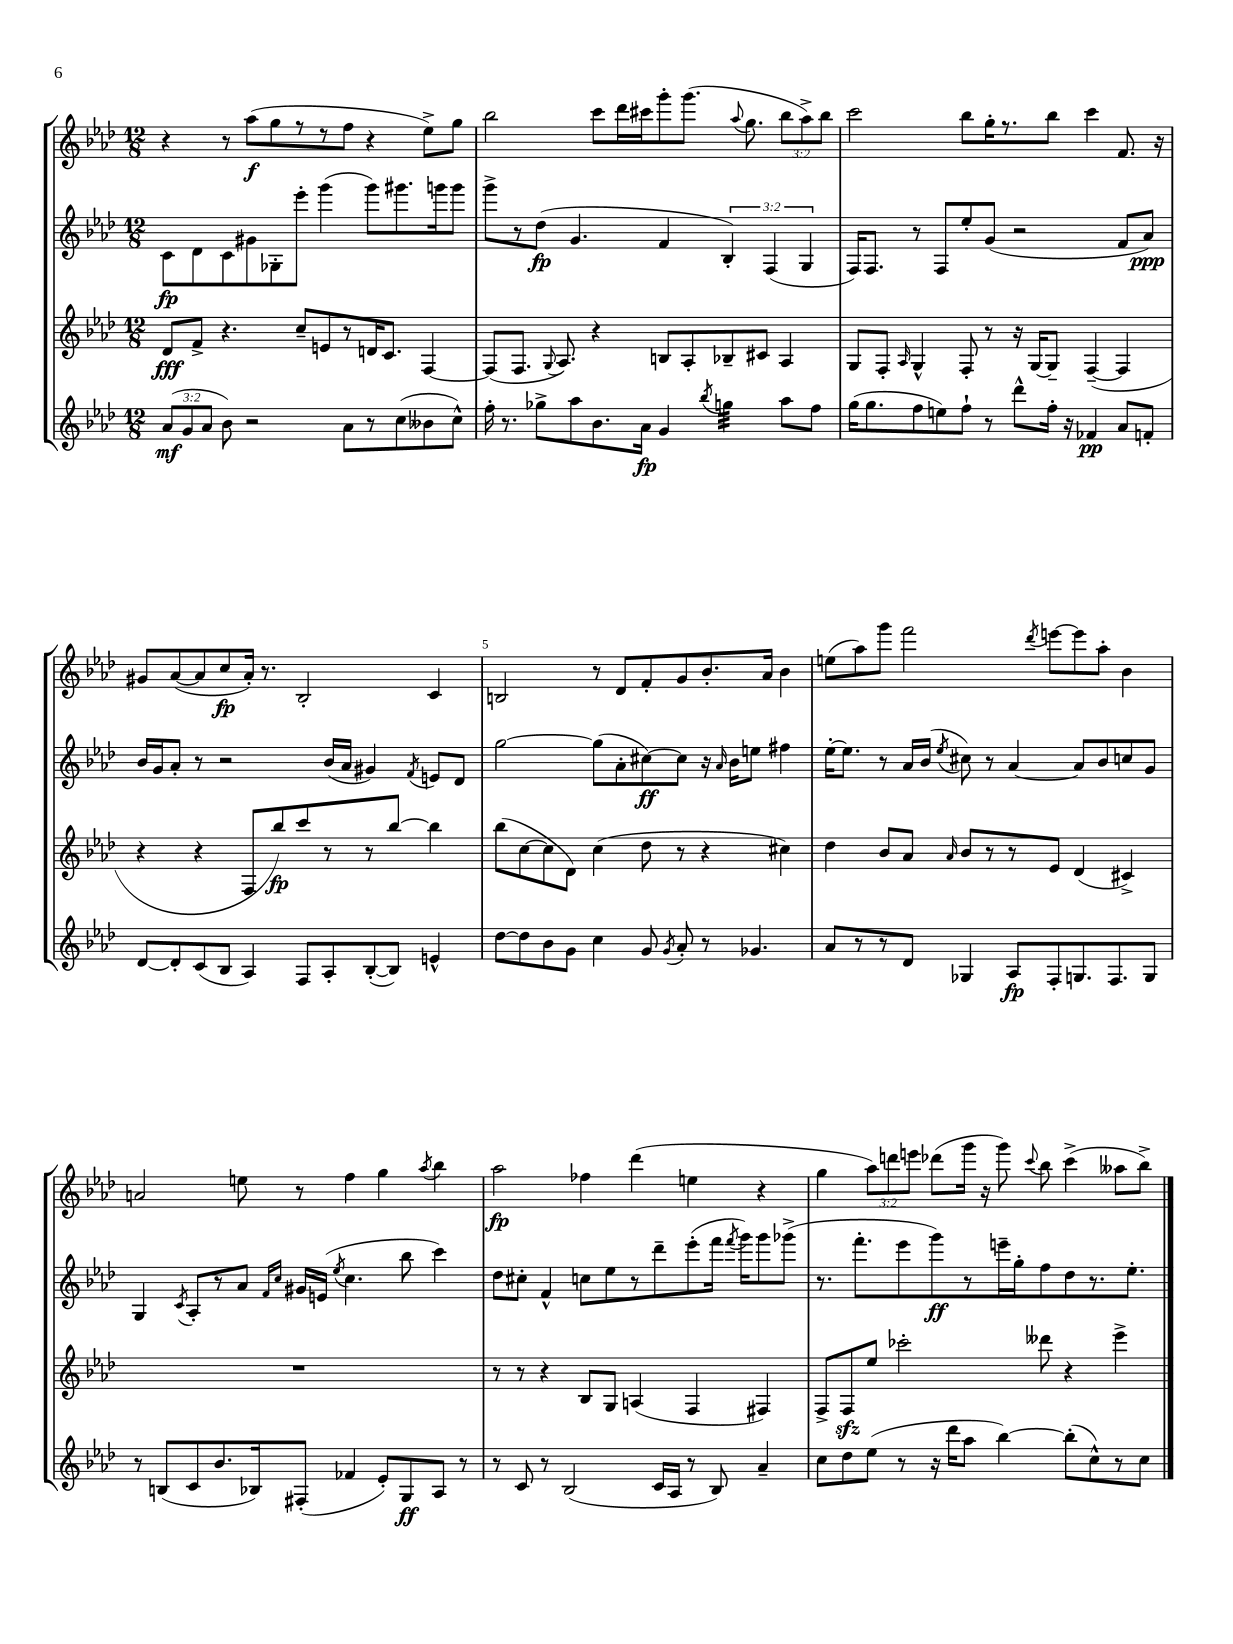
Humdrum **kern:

**kern	**dynam	**kern	**dynam	**kern	**dynam	**kern	**dynam
*part4	*part4	*part3	*part3	*part2	*part2	*part1	*part1
*staff4	*staff4	*staff3	*staff3	*staff2	*staff2	*staff1	*staff1
*clefG2	*	*clefG2	*	*clefG2	*	*clefG2	*
*k[b-e-a-d-]	*	*k[b-e-a-d-]	*	*k[b-e-a-d-]	*	*k[b-e-a-d-]	*
*M12/8	*	*M12/8	*	*M12/8	*	*M12/8	*
=1	=1	=1	=1	=1	=1	=1	=1
(12a-/L	mf	8d-/L	fff	8c\L	fp	4r	.
12g/	.	.	.	.	.	.	.
.	.	8f^/J	.	8d-\	.	.	.
12a-/J	.	.	.	.	.	.	.
8b-\)	.	4.r	.	8c\	.	8r	.
2r	.	.	.	8g#X\	.	(8aa-\L	f
.	.	.	.	8G-X'\	.	8gg\	.
.	.	8cc~/L	.	8eee-'\J	.	8r	.
.	.	8en/	.	(4ggg\	.	8r	.
8a-\L	.	8r	.	.	.	8ff\J	.
8r	.	16dn/K	.	8ggg\L)	.	4r	.
.	.	8.c/J	.	.	.	.	.
(8cc\	.	.	.	8.ggg#X\	.	.	.
8b--X\	.	[4F/	.	.	.	8ee-^\L)	.
.	.	.	.	16gggn\k	.	.	.
8cc^^\J)	.	.	.	8ggg\J	.	8gg\J	.
=2	=2	=2	=2	=2	=2	=2	=2
16ff'\	.	(8F/L]	.	8ggg^\L	.	2bb-\	.
8.r	.	.	.	.	.	.	.
.	.	8.F/J	.	8r	.	.	.
8gg-X^\L	.	.	.	(8dd-\J	fp	.	.
.	.	8qqG/	.	.	.	.	.
.	.	8.A-/)	.	.	.	.	.
8aa-\	.	.	.	4.g/	.	.	.
8.b-\	.	4r	.	.	.	8ccc\L	.
.	.	.	.	.	.	16ddd-\L	.
16a-\Jk	fp	.	.	.	.	16ccc#X\J	.
4g/	.	8Bn/L	.	4f/	.	8ggg'\	.
.	.	8A-'/	.	.	.	(8.ggg\J	.
8qbb-/	.	.	.	.	.	.	.
*tremolo	*	*	*	*	*	*	*
32ggn\LLL	.	8B-X~/	.	6B-'/)	.	.	.
32ggn\	.	.	.	.	.	.	.
.	.	.	.	.	.	8qqaa-/	.
32ggn\	.	.	.	.	.	8.gg\	.
32ggn\	.	.	.	.	.	.	.
32ggn\	.	8c#X/J	.	.	.	.	.
32ggn\	.	.	.	.	.	.	.
.	.	.	.	(6F/	.	.	.
32ggn\	.	.	.	.	.	.	.
32ggn\JJJ	.	.	.	.	.	.	.
*Xtremolo	*	*	*	*	*	*	*
8aa-\L	.	4A-/	.	.	.	12bb-\L	.
.	.	.	.	6G/	.	12aa-^\)	.
8ff\J	.	.	.	.	.	.	.
.	.	.	.	.	.	12bb-\J	.
=3	=3	=3	=3	=3	=3	=3	=3
(16gg\KL	.	8G/L	.	16F/KL)	.	2ccc\	.
8.gg\	.	.	.	8.F/J	.	.	.
.	.	8F'/J	.	.	.	.	.
.	.	16qqA-/	.	.	.	.	.
8ff\	.	4G^^/	.	8r	.	.	.
8een\)	.	.	.	8F/L	.	.	.
8ff`\J	.	8F'/	.	8ee-'/	.	8bb-\L	.
8r	.	8r	.	(8g/J	.	16gg'\K	.
.	.	.	.	.	.	8.r	.
8ddd-^^\L	.	16r	.	2r	.	.	.
.	.	[16G/KL	.	.	.	.	.
16ff'\Jk	.	8G~/J]	.	.	.	8bb-\J	.
16r	.	.	.	.	.	.	.
4f-X/	pp	([4F~/	.	.	.	4ccc\	.
8a-/L	.	4F/]	.	8f/L	.	8.f/	.
8fn'/J	.	.	.	8a-/J)	ppp	.	.
.	.	.	.	.	.	16r	.
!!LO:LB:g=z
=4	=4	=4	=4	=4	=4	=4	=4
[8d-/L	.	4r	.	16b-/LL	.	8g#X/L	.
.	.	.	.	16g/J	.	.	.
8d-'/]	.	.	.	8a-'/J	.	([8a-/	.
(8c/	.	4r	.	8r	.	8a-/]	.
8B-/J	.	.	.	2r	.	8cc/	fp
4A-/)	.	8F/L	.	.	.	16a-'/Jk)	.
.	.	.	.	.	.	8.r	.
.	.	8bb-/)	fp	.	.	.	.
8F/L	.	8ccc/	.	.	.	2B-'/	.
8A-'/	.	8r	.	(16b-/LL	.	.	.
.	.	.	.	16a-/JJ	.	.	.
([8B-'/	.	8r	.	4g#X/)	.	.	.
8B-/J])	.	[8bb-/J	.	.	.	.	.
.	.	.	.	8qf/	.	.	.
4en^^/	.	4bb-\]	.	8en/L	.	4c/	.
.	.	.	.	8d-/J	.	.	.
=5	=5	=5	=5	=5	=5	=5	=5
[8dd-\L	.	(8bb-\L	.	[2gg\	.	2Bn/	.
8dd-\]	.	[8cc\	.	.	.	.	.
8b-\	.	8cc\]	.	.	.	.	.
8g\J	.	8d-\J)	.	.	.	.	.
4cc\	.	(4cc\	.	(8gg\L]	.	8r	.
.	.	.	.	8a-'\	.	8d-/L	.
8g/	.	8dd-\	.	[8cc#X\)	ff	8f'/	.
8qg/	.	.	.	.	.	.	.
8a-'/	.	8r	.	8cc#\J]	.	8g/	.
8r	.	4r	.	16r	.	8.b-'/	.
.	.	.	.	16qqa-/	.	.	.
.	.	.	.	16b-\KL	.	.	.
4.g-X/	.	.	.	8een\J	.	.	.
.	.	.	.	.	.	16a-/Jk	.
.	.	4cc#X\)	.	4ff#X\	.	4b-\	.
=6	=6	=6	=6	=6	=6	=6	=6
8a-/L	.	4dd-\	.	[16ee-'\KL	.	(8een\L	.
.	.	.	.	8.ee-\J]	.	.	.
8r	.	.	.	.	.	8aa-\)	.
8r	.	8b-/L	.	8r	.	8ggg\J	.
8d-/J	.	8a-/J	.	16a-/LL	.	2fff\	.
.	.	.	.	(16b-/JJ	.	.	.
.	.	16qqa-/	.	8qee-/	.	.	.
4G-X/	.	8b-/L	.	8cc#X\)	.	.	.
.	.	8r	.	8r	.	.	.
8A-/L	fp	8r	.	[4a-/	.	.	.
.	.	.	.	.	.	8qddd-/	.
8F'/	.	8e-/J	.	.	.	[8eeen\L	.
8.Gn/	.	(4d-/	.	8a-/L]	.	8eee\]	.
.	.	.	.	8b-/	.	8aa-'\J	.
8.F/	.	.	.	.	.	.	.
.	.	4c#X^/)	.	8ccn/	.	4b-\	.
8G/J	.	.	.	8g/J	.	.	.
!!LO:LB:g=z
=7	=7	=7	=7	=7	=7	=7	=7
8r	.	1.r	.	4G/	.	2an/	.
(8Bn/L	.	.	.	.	.	.	.
.	.	.	.	8qc/	.	.	.
8c/	.	.	.	8A-'/L	.	.	.
8.b-/	.	.	.	8r	.	.	.
.	.	.	.	8a-/J	.	8een\	.
16B-X/k)	.	.	.	.	.	.	.
.	.	.	.	16qqf/LL	.	.	.
.	.	.	.	16qqcc/JJ	.	.	.
(8F#X'/J	.	.	.	16g#X/LL	.	8r	.
.	.	.	.	(16en/JJ	.	.	.
.	.	.	.	8qee-/	.	.	.
4f-X/	.	.	.	4.cc\	.	4ff\	.
8e-'/L)	.	.	.	.	.	4gg\	.
8G/	ff	.	.	8bb-\	.	.	.
.	.	.	.	.	.	8qaa-/	.
8A-/J	.	.	.	4ccc\)	.	4bb-\	.
8r	.	.	.	.	.	.	.
=8	=8	=8	=8	=8	=8	=8	=8
8r	.	8r	.	8dd-\L	.	2aa-\	fp
8c/	.	8r	.	8cc#X'\J	.	.	.
8r	.	4r	.	4f^^/	.	.	.
(2B-/	.	.	.	.	.	.	.
.	.	8B-/L	.	8ccn\L	.	4ff-X\	.
.	.	8G/J	.	8ee-\	.	.	.
.	.	(4An/	.	8r	.	(4ddd-\	.
16c/LL	.	.	.	8ddd-~\	.	.	.
16A-/JJ	.	.	.	.	.	.	.
8r	.	4F/	.	(8eee-'\	.	4een\	.
8B-/)	.	.	.	16fff\Jk	.	.	.
.	.	.	.	8qfff/	.	.	.
.	.	.	.	16ggg\KL)	.	.	.
4a-~/	.	4F#X/)	.	8ggg\	.	4r	.
.	.	.	.	(8ggg-X^\J	.	.	.
=9	=9	=9	=9	=9	=9	=9	=9
8cc\L	.	8F^/L	.	8.r	.	4gg\	.
8dd-\	.	8Fzz/	.	.	.	.	.
.	.	.	.	8.fff'\L	.	.	.
(8ee-\J	.	8ee-/J	.	.	.	12aa-\L)	.
.	.	.	.	.	.	12dddn\	.
8r	.	2ccc-X'\	.	8eee-\	.	.	.
.	.	.	.	.	.	12eeen\J	.
16r	.	.	.	8ggg\)	ff	(8ddd-X\L	.
16ddd-\KL	.	.	.	.	.	.	.
8aa-\J	.	.	.	8r	.	16ggg\Jk	.
.	.	.	.	.	.	16r	.
[4bb-\)	.	.	.	16eeen~\L	.	8ggg\)	.
.	.	.	.	16gg'\J	.	.	.
.	.	.	.	.	.	8qqccc/	.
.	.	8ddd--X\	.	8ff\	.	8bb-\	.
(8bb-'\L]	.	4r	.	8dd-\	.	(4ccc^\	.
8cc^^\)	.	.	.	8.r	.	.	.
8r	.	4eee-^\	.	.	.	8aa--X\L	.
.	.	.	.	8.ee-'\J	.	.	.
8cc\J	.	.	.	.	.	8bb-^\J)	.
==	==	==	==	==	==	==	==
*-	*-	*-	*-	*-	*-	*-	*-
